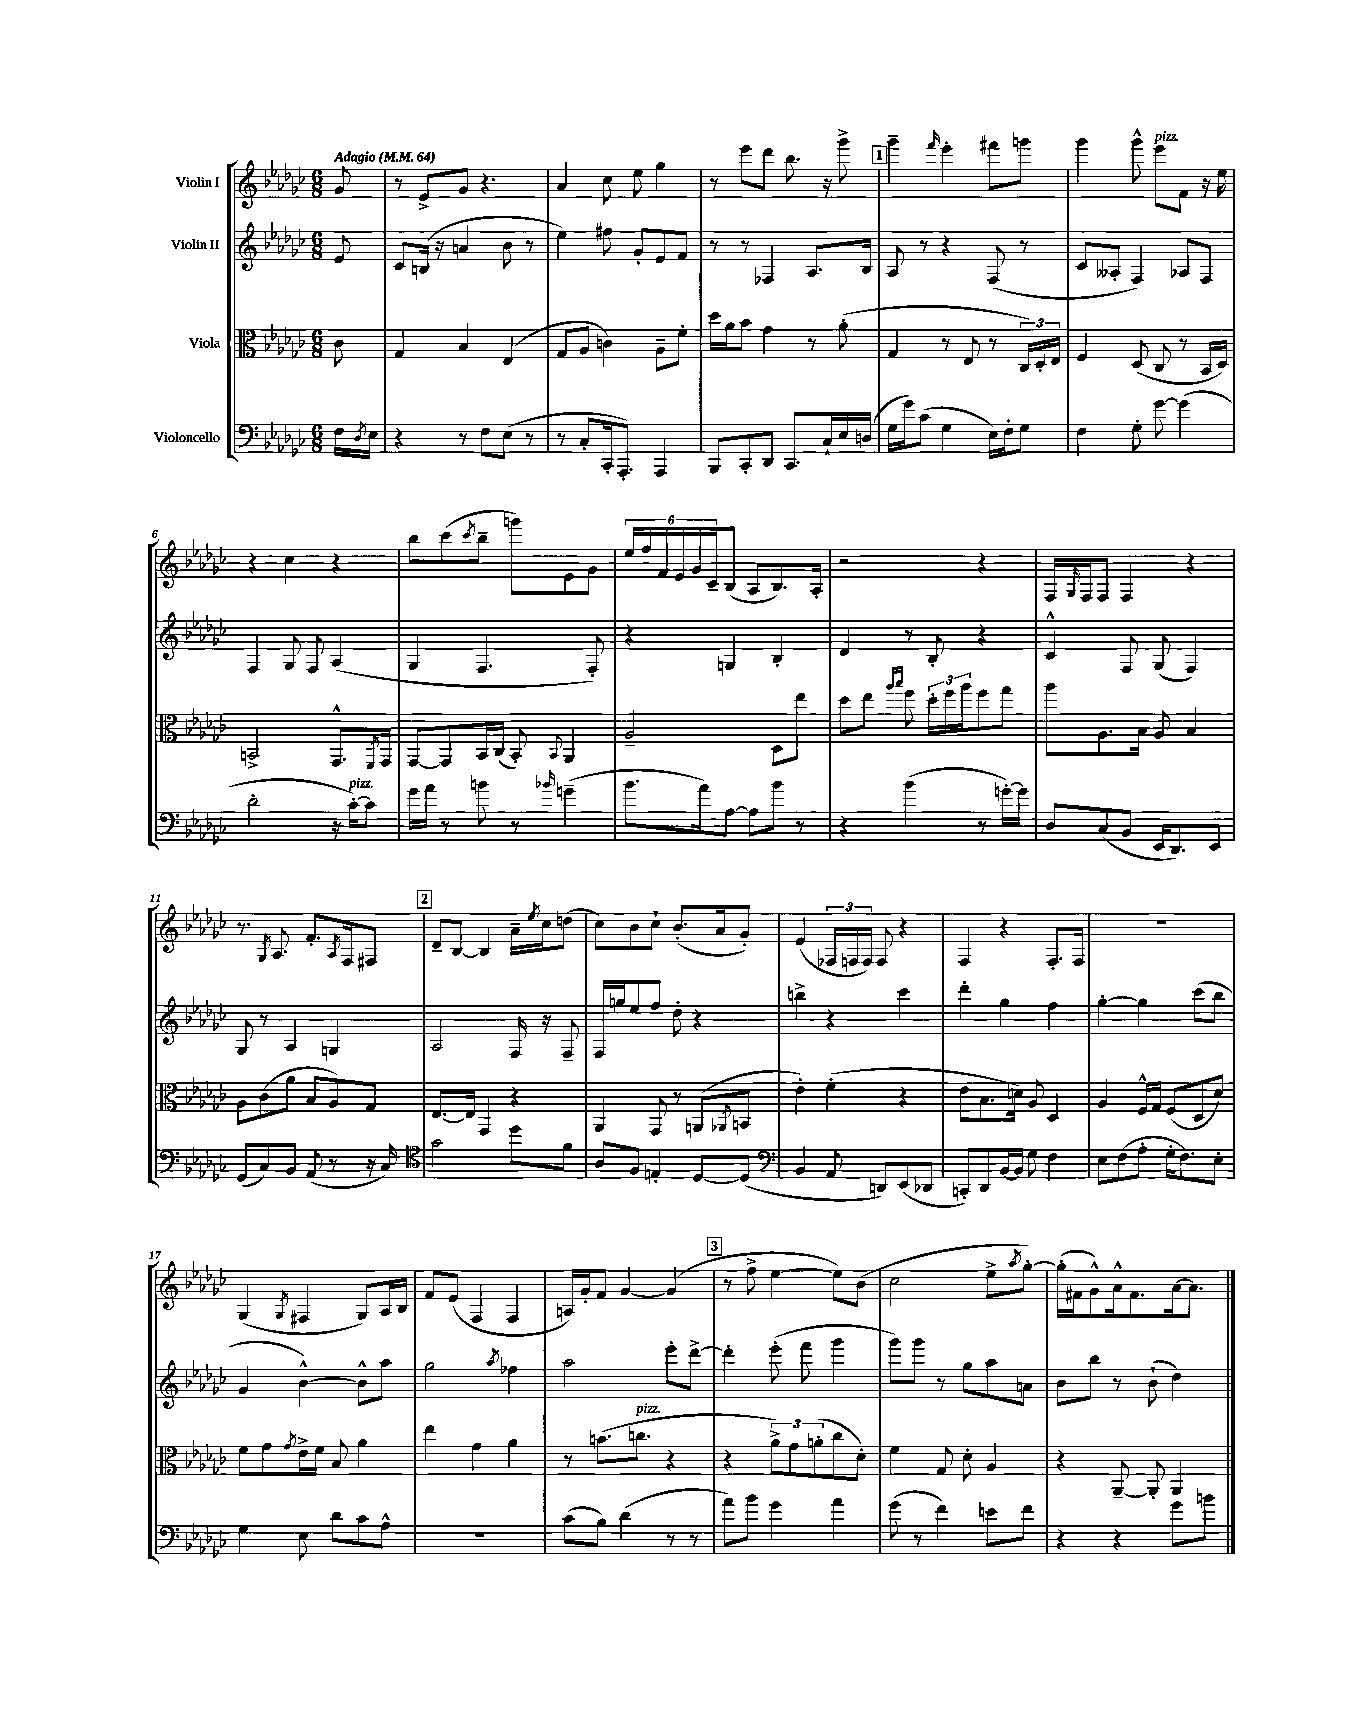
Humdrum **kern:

**kern	**kern	**kern	**kern
*staff4	*staff3	*staff2	*staff1
*clefF4	*clefC3	*clefG2	*clefG2
*k[b-e-a-d-g-c-]	*k[b-e-a-d-g-c-]	*k[b-e-a-d-g-c-]	*k[b-e-a-d-g-c-]
*M6/8	*M6/8	*M6/8	*M6/8
*MM64	*MM64	*MM64	*MM64
16F	8c-	8e-	8g-
8qD-	.	.	.
16E-	.	.	.
=	=	=	=
4r	4G-	8c-	8r
.	.	(16B	8e-^
.	.	16r	.
8r	4B-	4a	8g-
8F	.	.	4.r
(8E-	(4E-	8b-	.
8r	.	8r	.
=	=	=	=
8r	8G-	4ee-)	4a-
8C-'	8A-	.	.
16CC-'	4c)	8ff#	8cc-
8.AAA-')	.	.	.
.	.	8g-'	8ee-
4AAA-	8A-~	8e-	4gg-
.	8f'	8f	.
=	=	=	=
8BBB-	16dd-	8r	8r
.	16a-	.	.
8CC-'	8b-	8r	8eee-
8DD-	4g-	4F-	8ddd-
8.CC-	.	.	8.bb-
.	8r	8.A-	.
16C-`	.	.	16r
16E-	(8a-'	.	8ggg-^
(16D	.	16B-	.
=	=	=	=
16G-	4G-	8A-	4ggg-~
16g-)	.	.	.
(8c-	.	8r	.
.	.	.	16qqfff
4G-	8r	4r	4eee-'
.	8E-	.	.
16E-)	8r	(8F	8fff#
16F'	.	.	.
8G-	24C-)	8r	8ggg
.	24D-'	.	.
.	24E-	.	.
=	=	=	=
4F	4F	8c-	4ggg-
.	.	8A--'	.
8G-'	(8D-	4F)	8ggg-^^
[8g-	8C-	.	8eee-
(4g-]	8r	8A-	8f
.	16BB-	8F	16r
.	16D-)	.	16ee-
=	=	=	=
2d-'	2BB^	4F	4r
.	.	8G-	4cc-
.	.	8F	.
16r	8.GG-^^	(4A-	4r
[16c-')	.	.	.
8c-]	.	.	.
.	8qFF	.	.
.	16GG-	.	.
=	=	=	=
16g-	[8GG-	4G-	8bb-
16a-	.	.	.
8r	8GG-]	.	(8ccc-
.	.	.	8qccc-
8b	16BB-	4.F	8bb-~
.	(16C-	.	.
8r	8BB-')	.	8ggg)
16qqb-	8qqBB-	.	.
(4g~	4AA-	.	8e-
.	.	8F')	8g-
=	=	=	=
8.b-	2A-~	4r	24ee-
.	.	.	24ff
.	.	.	24f
.	.	.	24e-
.	.	.	24g-
16a-)	.	.	.
.	.	.	24c-~
[8A-	.	4G	(8B-
8A-]	.	.	8A-
8b-	8D-	4B-'	8.B-)
8r	8ee-	.	.
.	.	.	16A-'
=	=	=	=
4r	8dd-	4d-	2r
.	8ee-	.	.
.	16qqaa-	.	.
.	16qqbb-	.	.
(4b-	8ff	8r	.
.	24dd-'	8B-'	.
.	24ff	.	.
.	24aa-	.	.
8r	8ff	4r	4r
[16g')	8gg-	.	.
16g]	.	.	.
=	=	=	=
8D-	8aa-	4c-^^	16F
.	.	.	16qqG-
.	.	.	16F
(8C-	8.A-	.	8F
8BB-	.	8F	4F
.	16B-	.	.
16EE-	8A-	(8G-	.
8.DD-)	.	.	.
.	4B-	4F)	4r
8EE-	.	.	.
=	=	=	=
(8GG-	8A-	8G-	8.r
8C-)	(8c-	8r	.
.	.	.	8qG-
.	.	.	8.A-
8BB-	8a-	4A-	.
(8AA-	8B-	.	8.f'
8r	8A-)	4G	.
.	.	.	8qA-
.	.	.	16F
16r	8G-	.	8F#
16C-)	.	.	.
=	=	=	=
*clefC4	*	*	*
2g-	[8.E-	2A-	8d-~
.	.	.	[8B-
.	16E-]	.	.
.	4GG-	.	4B-]
8dd-	4r	16F	16a-~
.	.	.	8qee-
.	.	16r	16cc-
8f	.	8F~	(8dd
=	=	=	=
8A-	4AA-	16F	8cc-)
.	.	16gg	.
8F	.	8ee-	8b-
4E'	8GG-	8ff	8cc-`
.	8r	8dd-'	(8.b-'
[8D-	(8AA	4r	.
.	.	.	16a-
.	8qAA-	.	.
(8D-]	8BB	.	8g-')
=	=	=	=
*clefF4	*	*	*
4BB-	4e-')	4bb^	(4e-
8AA-	(4f'	4r	24F-
.	.	.	24F
.	.	.	24F)
8DD)	.	.	8F
(8EE-	4r	4ccc-	4r
8DD-	.	.	.
=	=	=	=
8CC')	8e-	4ddd-'	4F
8DD-	8.B-	.	.
[16BB-	.	4gg-	4r
16BB-]	16d)	.	.
8G-	8A-	.	.
4F	4D-	4ff	8.F'
.	.	.	16F
=	=	=	=
8E-	4A-	[4gg-'	2.r
(8F	.	.	.
8A-'	16F^^	4gg-]	.
.	16G-	.	.
16G-'	(8F	.	.
8.F)	.	.	.
.	8D-	(8ccc-	.
8E-'	8d-)	8bb-	.
=	=	=	=
4G-	8f	4g-	(4G-
.	8g-	.	.
.	8qg-	.	8qG-
8E-	16e-^	[4b-^^)	4F#
.	16f	.	.
8d-	8B-	.	.
8c-	4a-	8b-^^]	8G-)
8A-^^	.	8aa-	16A-
.	.	.	16B-
=	=	=	=
2.r	4ee-	2gg-	8f
.	.	.	(8e-
.	4g-	.	4F
.	.	8qaa-	.
.	4a-	4ff-	4F
=	=	=	=
(8c-	8r	2aa-	16A)
.	.	.	16g-'
8B-)	(8.b	.	8f
(4d-	.	.	[4g-
.	8.cc	.	.
8r	4r	8eee-'	(4g-]
8r	.	[8ddd-^	.
=	=	=	=
8a-)	4r	4ddd-']	8r
8b-	.	.	8ff^
4g-	12a-^)	(8eee-'	[4ee-
.	12g-	.	.
.	.	8fff	.
.	(12a'	.	.
4a-	8cc-	4ggg-	8ee-])
.	8d-')	.	(8b-
=	=	=	=
(8g-	4f	8ggg-)	2cc-
8r	.	8ggg-	.
4f)	8G-	8r	.
.	8d-'	8gg-	.
8e	4A-	8aa-	8ee-^
.	.	.	8qaa-
8f	.	8a	[8gg-')
=	=	=	=
4r	4r	8b-	(16gg-']
.	.	.	16f#
.	.	8bb-	8g-^^)
4r	[8AA-~	8r	16a-^^
.	.	.	8.f#
.	8AA-']	(8b-`	.
8g-	4AA-	4dd-)	[16a-
.	.	.	8.a-]
8b	.	.	.
==	==	==	==
*-	*-	*-	*-
